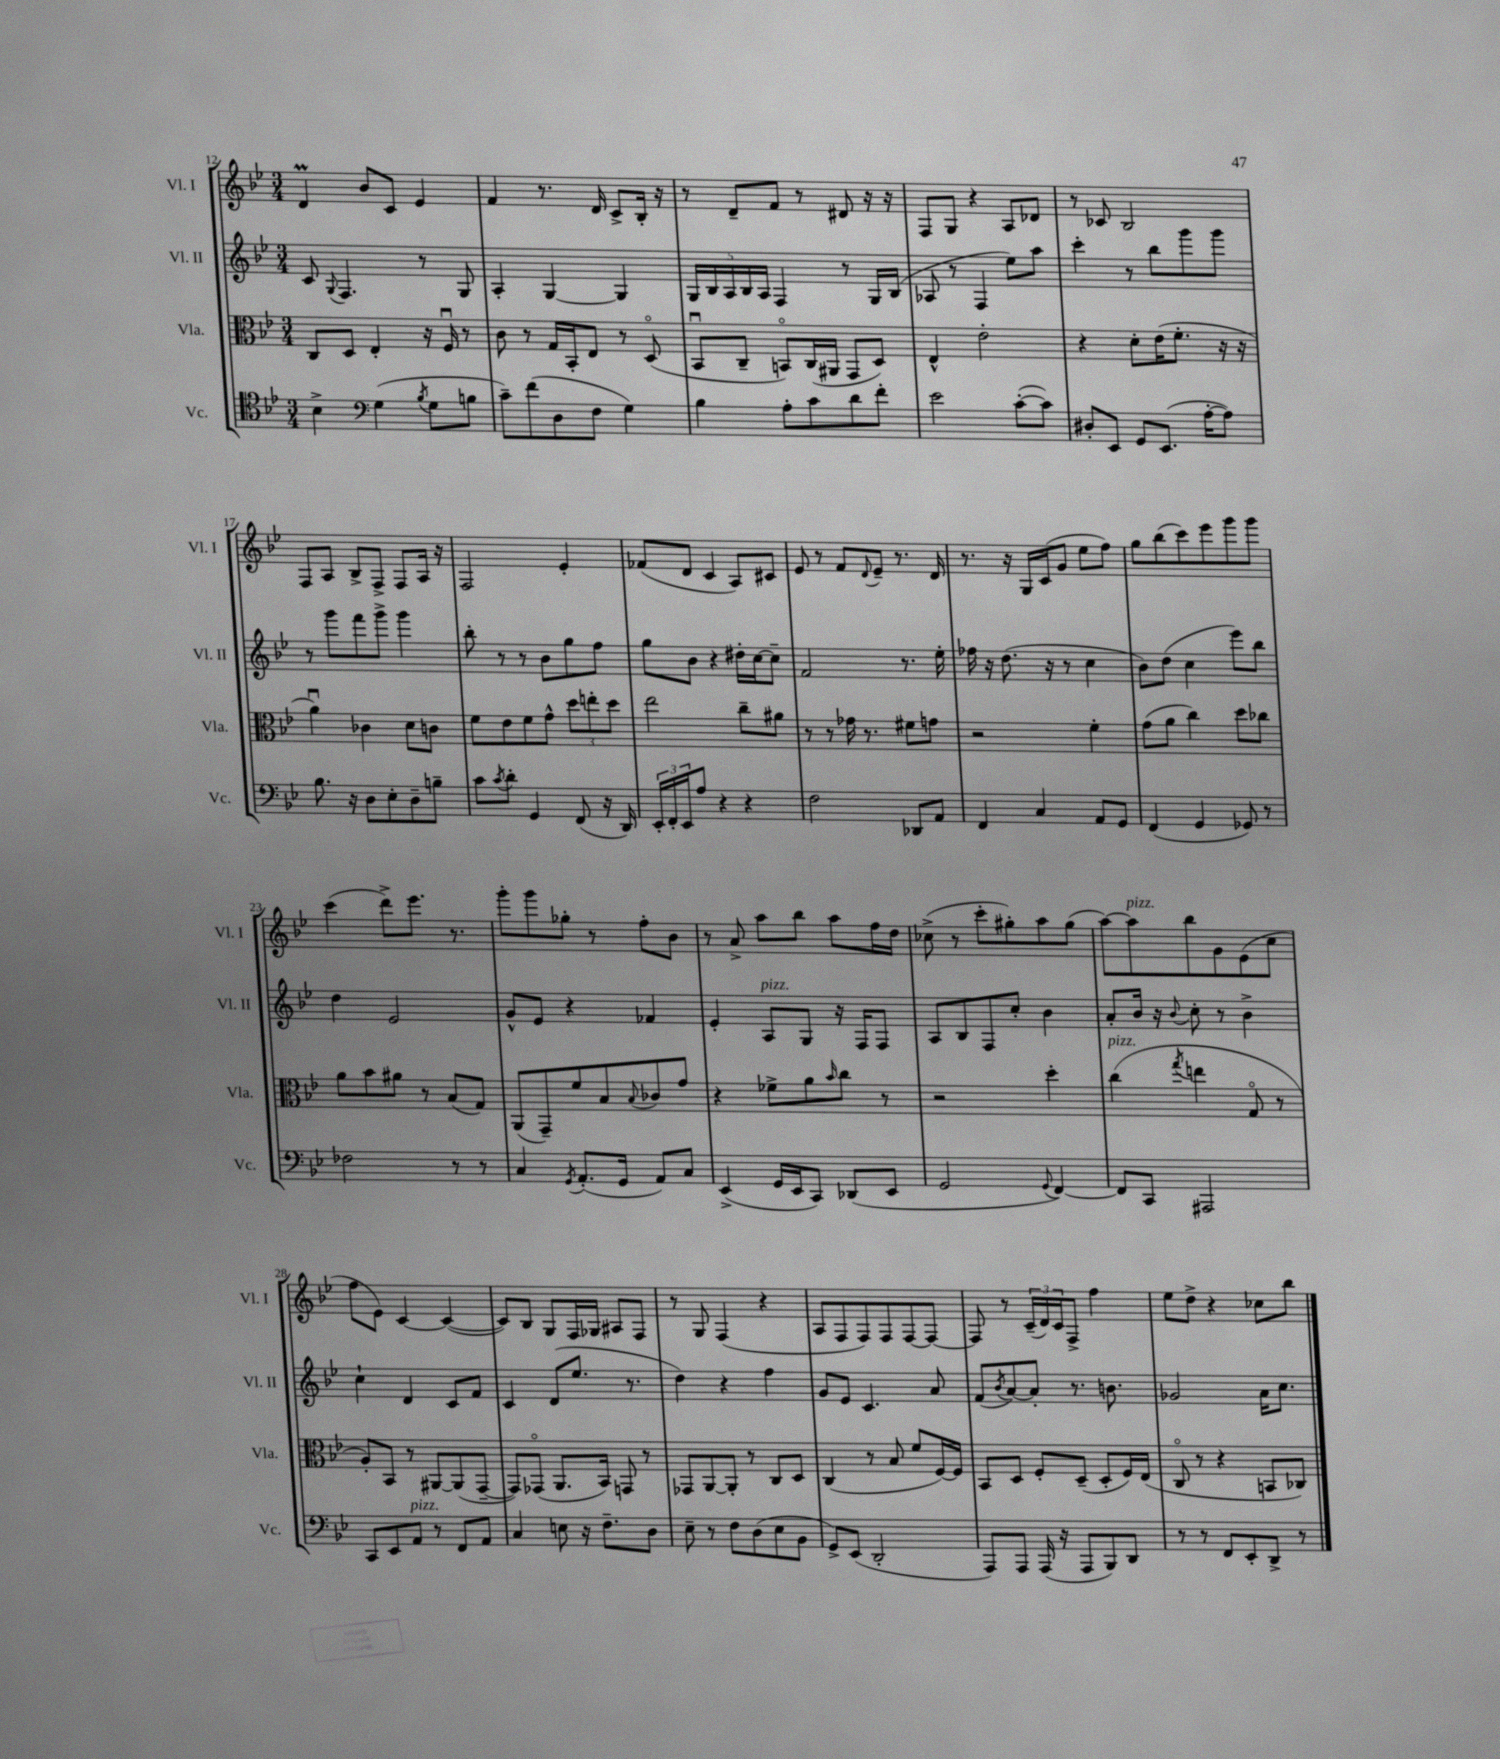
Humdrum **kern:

**kern	**kern	**kern	**kern
*staff4	*staff3	*staff2	*staff1
*clefC4	*clefC3	*clefG2	*clefG2
*k[b-e-]	*k[b-e-]	*k[b-e-]	*k[b-e-]
*M3/4	*M3/4	*M3/4	*M3/4
4B-^\	8C/L	8c/	4d/
.	.	8qqG/	.
.	8D/J	4.F/	.
*clefF4	*	*	*
(4G\	4E-'/	.	8b-/L
.	.	.	8c/J
8qB-/	.	.	.
8G\L	16r	8r	4e-/
.	16Fu/	.	.
8B\J	8r	8G/	.
=	=	=	=
8c~\L)	8c\	4A'/	4f/
(8f\	8r	.	.
8D\	16G/LL	[4G/	8.r
.	16BB-'/J	.	.
8F\J	8E-/J	.	.
.	.	.	16d/
4G\)	8r	4G/]	8c^/L
.	(8Do/	.	16B-'/Jk
.	.	.	16r
=	=	=	=
4B-\	8BB-u/L	20G/LL	8r
.	.	20B-/	.
.	.	20A/	.
.	8C~/J	.	8d~/L
.	.	20B-/	.
.	.	20A/JJ	.
8A'\L	8BBo/L)	4F/	8f/J
8c\	(16C/L	.	8r
.	16AA#/JJ	.	.
8d\	8GG/L	8r	8d#/
8f'\J	8D/J)	16G/LL	16r
.	.	(16B-/JJ	16r
=	=	=	=
2e-\	4E-^^/	8A-/	8F/L
.	.	8r	8G/J
.	2e-'\	4F/	4r
([8c'\L	.	8ee-\L)	8A/L
8c\]J)	.	8aa\J	8d-/J
=	=	=	=
8D#'/L	4r	4ccc'\	8r
8EE-/J	.	.	8c-/
8GG/L	8d'\L	8r	2B-/
(8.EE-/J	(16e-\K	8bb-\L	.
.	8.f'\J	.	.
.	.	8ggg\	.
[16A'\LK	.	.	.
8A\]J)	16r	8ggg\J	.
.	16r	.	.
=	=	=	=
8.B-\	4au\)	8r	8F/L
.	.	8ggg\L	8A/J
16r	.	.	.
8D\L	4c-\	8fff\	8B-^/L
8E-'\	.	8ggg^\J	8F^/J
8D~\	8d\L	4ggg\	8F/L
8B~\J	8c\J	.	16A/Jk
.	.	.	16r
=	=	=	=
8c\L	8f\L	8bb-'\	2F/
8qc/	.	.	.
8d'\J	8e-\	8r	.
4GG/	8f\	8r	.
.	8g^^\J	8b-\L	.
(8FF/	12dd\L	8gg\	4e-'/
.	12ee'\	.	.
16r	.	8ff\J	.
.	12dd\J	.	.
16DD/)	.	.	.
=	=	=	=
24EE-'/LL	2ee-\	8gg\L	(8f-/L
24FF'/	.	.	.
24EE-/J	.	.	.
8A/J	.	8b-\J	8d/J
4r	.	4r	4c/
4r	8cc~\L	16dd#'\LL	8A/L)
.	.	[16cc\J	.
.	8a#\J	8cc~\]J	8c#/J
=	=	=	=
2F\	8r	2f/	8e-/
.	8r	.	8r
.	16g-\	.	8f/L
.	8.r	.	.
.	.	.	8qqd/
.	.	.	8e-~/J
8DD-/L	8f#\L	8.r	8.r
8AA/J	8g\J	.	.
.	.	16ee-'\	16d/
=	=	=	=
4FF/	2r	16ff-\	8.r
.	.	16r	.
.	.	(8.dd\	.
.	.	.	16r
4C/	.	.	16G/LL
.	.	16r	(16c/J
.	.	8r	8g/J
8AA/L	4f'\	4cc\	8ee-\L
8GG/J	.	.	8ff\J)
=	=	=	=
(4FF/	(8g\L	8b-\L)	8gg\L
.	8a\J	(8dd\J	(8bb-\
4GG/	4cc\)	4cc\	8ccc\)
.	.	.	8eee-\
8GG-/)	8dd\L	8eee-\L)	8ggg\
8r	8cc-\J	8bb-\J	8ggg\J
=	=	=	=
2F-\	8a\L	4dd\	(4ccc\
.	8b-\	.	.
.	8a#\J	2e-/	8ddd^\L)
.	8r	.	8.eee-\J
8r	(8B-/L	.	.
.	.	.	8.r
8r	8G/J)	.	.
=	=	=	=
4C/	(8AA/L	8g^^/L	8ggg'\L
.	8GG~/)	8e-/J	8ggg\
8qGG/	.	.	.
(8.AA'/L	8f/	4r	8gg-'\J
.	8B-/	.	8r
16GG/Jk	.	.	.
.	8qqB-/	.	.
8AA/L)	8c-/	4f-/	8ff'\L
8C/J	8g/J	.	8b-\J
=	=	=	=
(4EE-^/	4r	4e-'/	8r
.	.	.	8a^/
16GG/LL	8f-^\L	8A/L	8aa\L
16EE-/J	.	.	.
8CC/J)	8a\	8G/J	8bb-\J
.	16qqb-/	.	.
(8DD-/L	8cc\J	16r	8aa\L
.	.	16F/LK	.
8EE-/J	8r	8F/J	16ff\L
.	.	.	16dd\JJ
=	=	=	=
2GG/	2r	8A/L	(8cc-^\
.	.	8B-/	8r
.	.	8F/	8ccc'\L
.	.	8cc'/J	8gg#'\)
8qqGG/	.	.	.
[4FF/)	4dd'\	4b-\	8aa\
.	.	.	(8gg#\J
=	=	=	=
8FF/]L	(4cc\	8a'/L	[8aa\L)
8CC/J	.	16b-/Jk	8aa\]
.	.	16r	.
.	8qgg/	8qqb-/	.
2AAA#/	4ee\	8cc'\	8bb-\
.	.	8r	8g\
.	8Go/	4b-^\	(8e-\
.	8r	.	8cc\J
=	=	=	=
8CC/L	8A'/L)	4cc`\	8ff\L
8EE-/	8BB-/J	.	8e-\J)
8AA/J	8r	4d/	[4c/
8r	[8AA#/L	.	.
8FF/L	(8AA#/]	8c/L	(4c/_
8AA/J	[8GG~/J	8f/J	.
=	=	=	=
4C/	8GG/]L)	4c/	8c/]L)
.	(8GG-o/J	.	8B-/J
8E\	8.AA/L	(8d/L	8G/L
16r	.	8.ee-/J	16F/L
8.F~\L	16BB-/Jk)	.	16G-/JJ
.	8GG/	.	8A#/L
.	.	8.r	.
8D\J	8r	.	8F/J
=	=	=	=
8E-~\	8GG-/L	4dd\)	8r
8r	[8AA/	.	8G/
8F\L	8AA'/]J	4r	(4F/
(8D\	8r	.	.
8E-\	8C/L	4ff\	4r
8BB-\J	8D/J	.	.
=	=	=	=
8GG^/L)	(4C/	8g/L	8A/L
(8EE-/J	.	8e-/J	8F/
2DD'/	8r	4.c/	8F/)
.	8B-/	.	8F/
.	8f/L	.	[8F/
.	[16F/L)	8a/	8F/_J
.	16F/]JJ	.	.
=	=	=	=
8AAA/L)	8BB-/L	(8f/L	8F/]
.	.	8qb-/	.
8AAA/J	8D/J	[8a/)	8r
(16AAA/	8F'/L	8a'/]J	(24c~/LL
.	.	.	24d/)
16r	.	.	.
.	.	.	24c/J
8AAA/L	(8D~/J	8.r	8F^/J
8BBB-/)	8D'/L	.	4ff\
.	.	8.b\	.
8DD/J	16F/L)	.	.
.	(16E-/JJ	.	.
=	=	=	=
8r	8Co/	2g-/	8ee-\L
8r	8r	.	8dd^\J
8FF/L	4r	.	4r
8EE-'/	.	.	.
8DD^/J	8BB/L	16a\LK	8cc-\L
.	.	8.cc\J	.
8r	8C-/J)	.	8bb-\J
==	==	==	==
*-	*-	*-	*-
